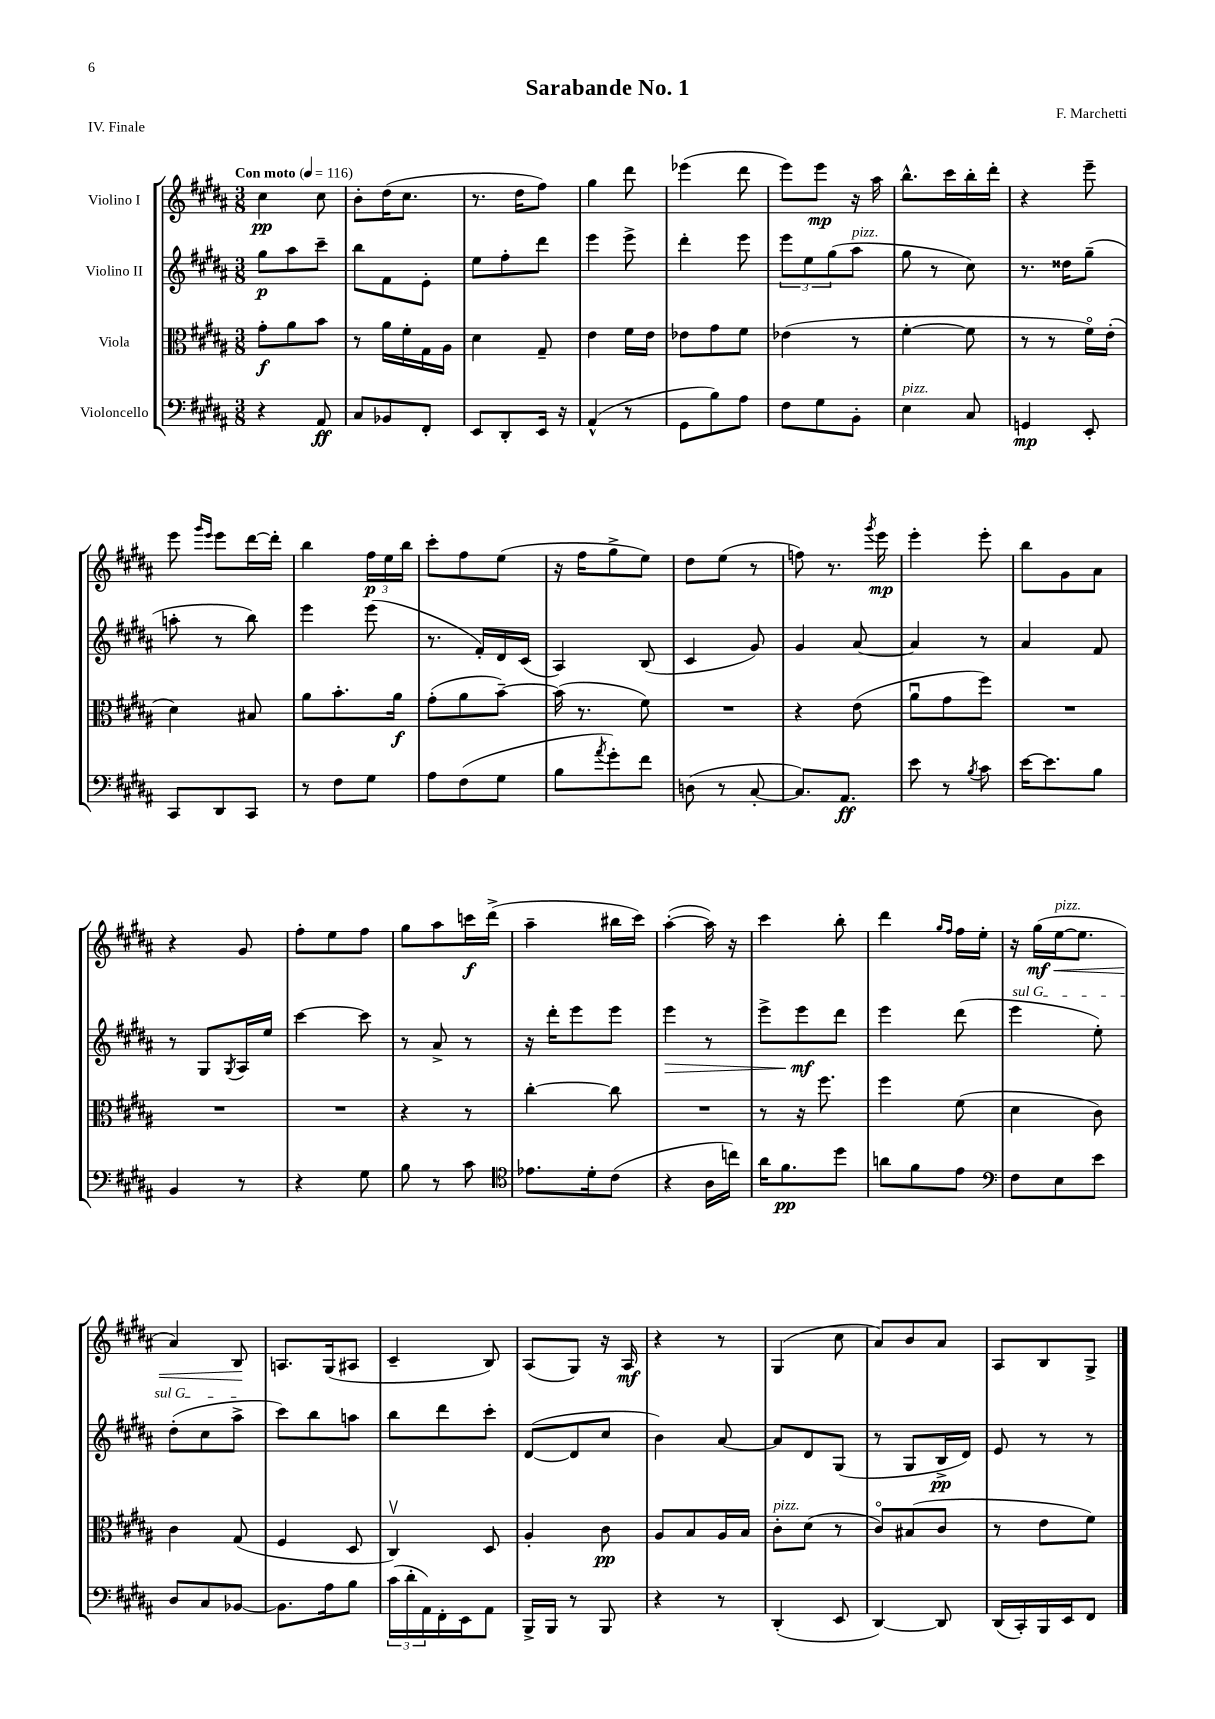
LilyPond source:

\header { title = "Sarabande No. 1" composer = "F. Marchetti" piece = "IV. Finale" }
<<
\new StaffGroup <<
\new Staff = "s0" \with { instrumentName = "Violino I" } {
    \clef treble \key b \major \numericTimeSignature \time 3/8 \tempo "Con moto" 4 = 116
    cis''4\pp cis''8 |
    b'8-. dis''16( cis''8. |
    r8. dis''16 fis''8) |
    gis''4 dis'''8 |
    ees'''4( dis'''8 |
    e'''8) e'''8\mp r16 ais''16 |
    b''8.-^ cis'''16 b''16-. dis'''16-. |
    r4 e'''8-- |
    e'''8 \grace { gis'''16 e'''16 } e'''8 dis'''16~ dis'''16-. |
    b''4 \tuplet 3/2 { fis''16\p e''16 b''16 } |
    cis'''8-. fis''8 e''8( |
    r16 fis''16 gis''8-> e''8) |
    dis''8 e''8( r8 |
    f''8) r8. \acciaccatura { gis'''8 } e'''16\mp |
    e'''4-. e'''8-. |
    b''8 gis'8 ais'8 |
    r4 gis'8 |
    fis''8-. e''8 fis''8 |
    gis''8 ais''8 c'''16\f dis'''16->( |
    ais''4-- bis''16 cis'''16) |
    ais''4~-.( ais''16) r16 |
    cis'''4 b''8-. |
    dis'''4 \grace { gis''16 fis''16 } fis''16 e''16-. |
    r16 gis''16\mf\<( e''16~^\markup { \italic "pizz." } e''8. |
    ais'4) b8\! |
    a8. gis16( ais8 |
    cis'4-- b8) |
    ais8( gis8) r16 ais16\mf |
    r4 r8 |
    gis4( cis''8 |
    ais'8) b'8 ais'8 |
    ais8 b8 gis8-> \bar "|." |
}
\new Staff = "s1" \with { instrumentName = "Violino II" } {
    \clef treble \key b \major \numericTimeSignature \time 3/8
    gis''8\p ais''8 cis'''8-- |
    b''8 fis'8 e'8-. |
    e''8 fis''8-. dis'''8 |
    e'''4 e'''8-> |
    dis'''4-. e'''8 |
    \tuplet 3/2 { e'''8 e''8 gis''8( } ais''8^\markup { \italic "pizz." } |
    gis''8 r8 cis''8) |
    r8. disis''16 gis''8--( |
    a''8-. r8 b''8) |
    e'''4 e'''8( |
    r8. fis'16-.) dis'16 cis'16( |
    ais4) b8( |
    cis'4 gis'8) |
    gis'4 ais'8~ |
    ais'4 r8 |
    ais'4 fis'8 |
    r8 gis8 \acciaccatura { gis8 } ais16 e''16 |
    cis'''4~ cis'''8 |
    r8 ais'8-> r8 |
    r16 dis'''16-. e'''8 e'''8 |
    e'''4\> r8 |
    e'''8-> e'''8\mf\! dis'''8 |
    e'''4 dis'''8( |
    \once \override TextSpanner.bound-details.left.text = \markup { \italic "sul G" } e'''4\startTextSpan e''8-.) |
    dis''8-.( cis''8 ais''8->\stopTextSpan |
    cis'''8) b''8 a''8 |
    b''8 dis'''8 cis'''8-. |
    dis'8~( dis'8 cis''8 |
    b'4) ais'8~ |
    ais'8 dis'8 gis8( |
    r8 gis8 b16->\pp dis'16) |
    e'8 r8 r8 \bar "|." |
}
\new Staff = "s2" \with { instrumentName = "Viola" } {
    \clef alto \key b \major \numericTimeSignature \time 3/8
    gis'8-.\f ais'8 b'8 |
    r8 ais'16 fis'16-. gis16 ais16 |
    dis'4 gis8-- |
    e'4 fis'16 e'16 |
    ees'8 gis'8 fis'8 |
    ees'4( r8 |
    fis'4~-. fis'8 |
    r8 r8 fis'16\flageolet) e'16-.( |
    dis'4) bis8 |
    ais'8 b'8.-. ais'16\f |
    gis'8-.( ais'8 b'8~--) |
    b'16( r8. fis'8) |
    R4. |
    r4 e'8( |
    ais'8\downbow gis'8 fis''8) |
    R4. |
    R4. |
    R4. |
    r4 r8 |
    cis''4~-. cis''8 |
    R4. |
    r8 r16 fis''8. |
    fis''4 fis'8( |
    dis'4 cis'8) |
    cis'4 gis8( |
    fis4 dis8 |
    cis4\upbow) dis8 |
    ais4-. cis'8\pp |
    ais8 b8 ais16 b16 |
    cis'8-.^\markup { \italic "pizz." } dis'8( r8 |
    cis'8\flageolet) bis8( cis'8 |
    r8 e'8 fis'8) \bar "|." |
}
\new Staff = "s3" \with { instrumentName = "Violoncello" } {
    \clef bass \key b \major \numericTimeSignature \time 3/8
    r4 ais,8\ff |
    cis8 bes,8 fis,8-. |
    e,8 dis,8-. e,16 r16 |
    ais,4-^( r8 |
    gis,8 b8) ais8 |
    fis8 gis8 b,8-. |
    e4^\markup { \italic "pizz." } cis8 |
    g,4\mp e,8-. |
    cis,8 dis,8 cis,8 |
    r8 fis8 gis8 |
    ais8 fis8( gis8 |
    b8 \acciaccatura { ais'8 } gis'8-.) fis'8 |
    d8( r8 cis8~-. |
    cis8.) ais,8.\ff |
    e'8 r8 \acciaccatura { b8 } cis'8 |
    e'16~ e'8. b8 |
    b,4 r8 |
    r4 gis8 |
    b8 r8 cis'8 |
    \clef tenor ees'8. dis'16-. cis'8( |
    r4 ais16 c''16) |
    ais'16 fis'8.\pp dis''8 |
    a'8 fis'8 e'8 |
    \clef bass fis8 e8 e'8 |
    dis8 cis8 bes,8~ |
    bes,8. ais16 b8 |
    \tuplet 3/2 { cis'16( dis'16-. ais,16) } fis,16-. e,16 ais,8 |
    b,,16-> b,,16 r8 b,,8 |
    r4 r8 |
    dis,4-.( e,8 |
    dis,4~) dis,8 |
    dis,16( cis,16-.) b,,16 e,16 fis,8 \bar "|." |
}
>>
>>
\layout { \context { \Score \remove "Bar_number_engraver" } }
